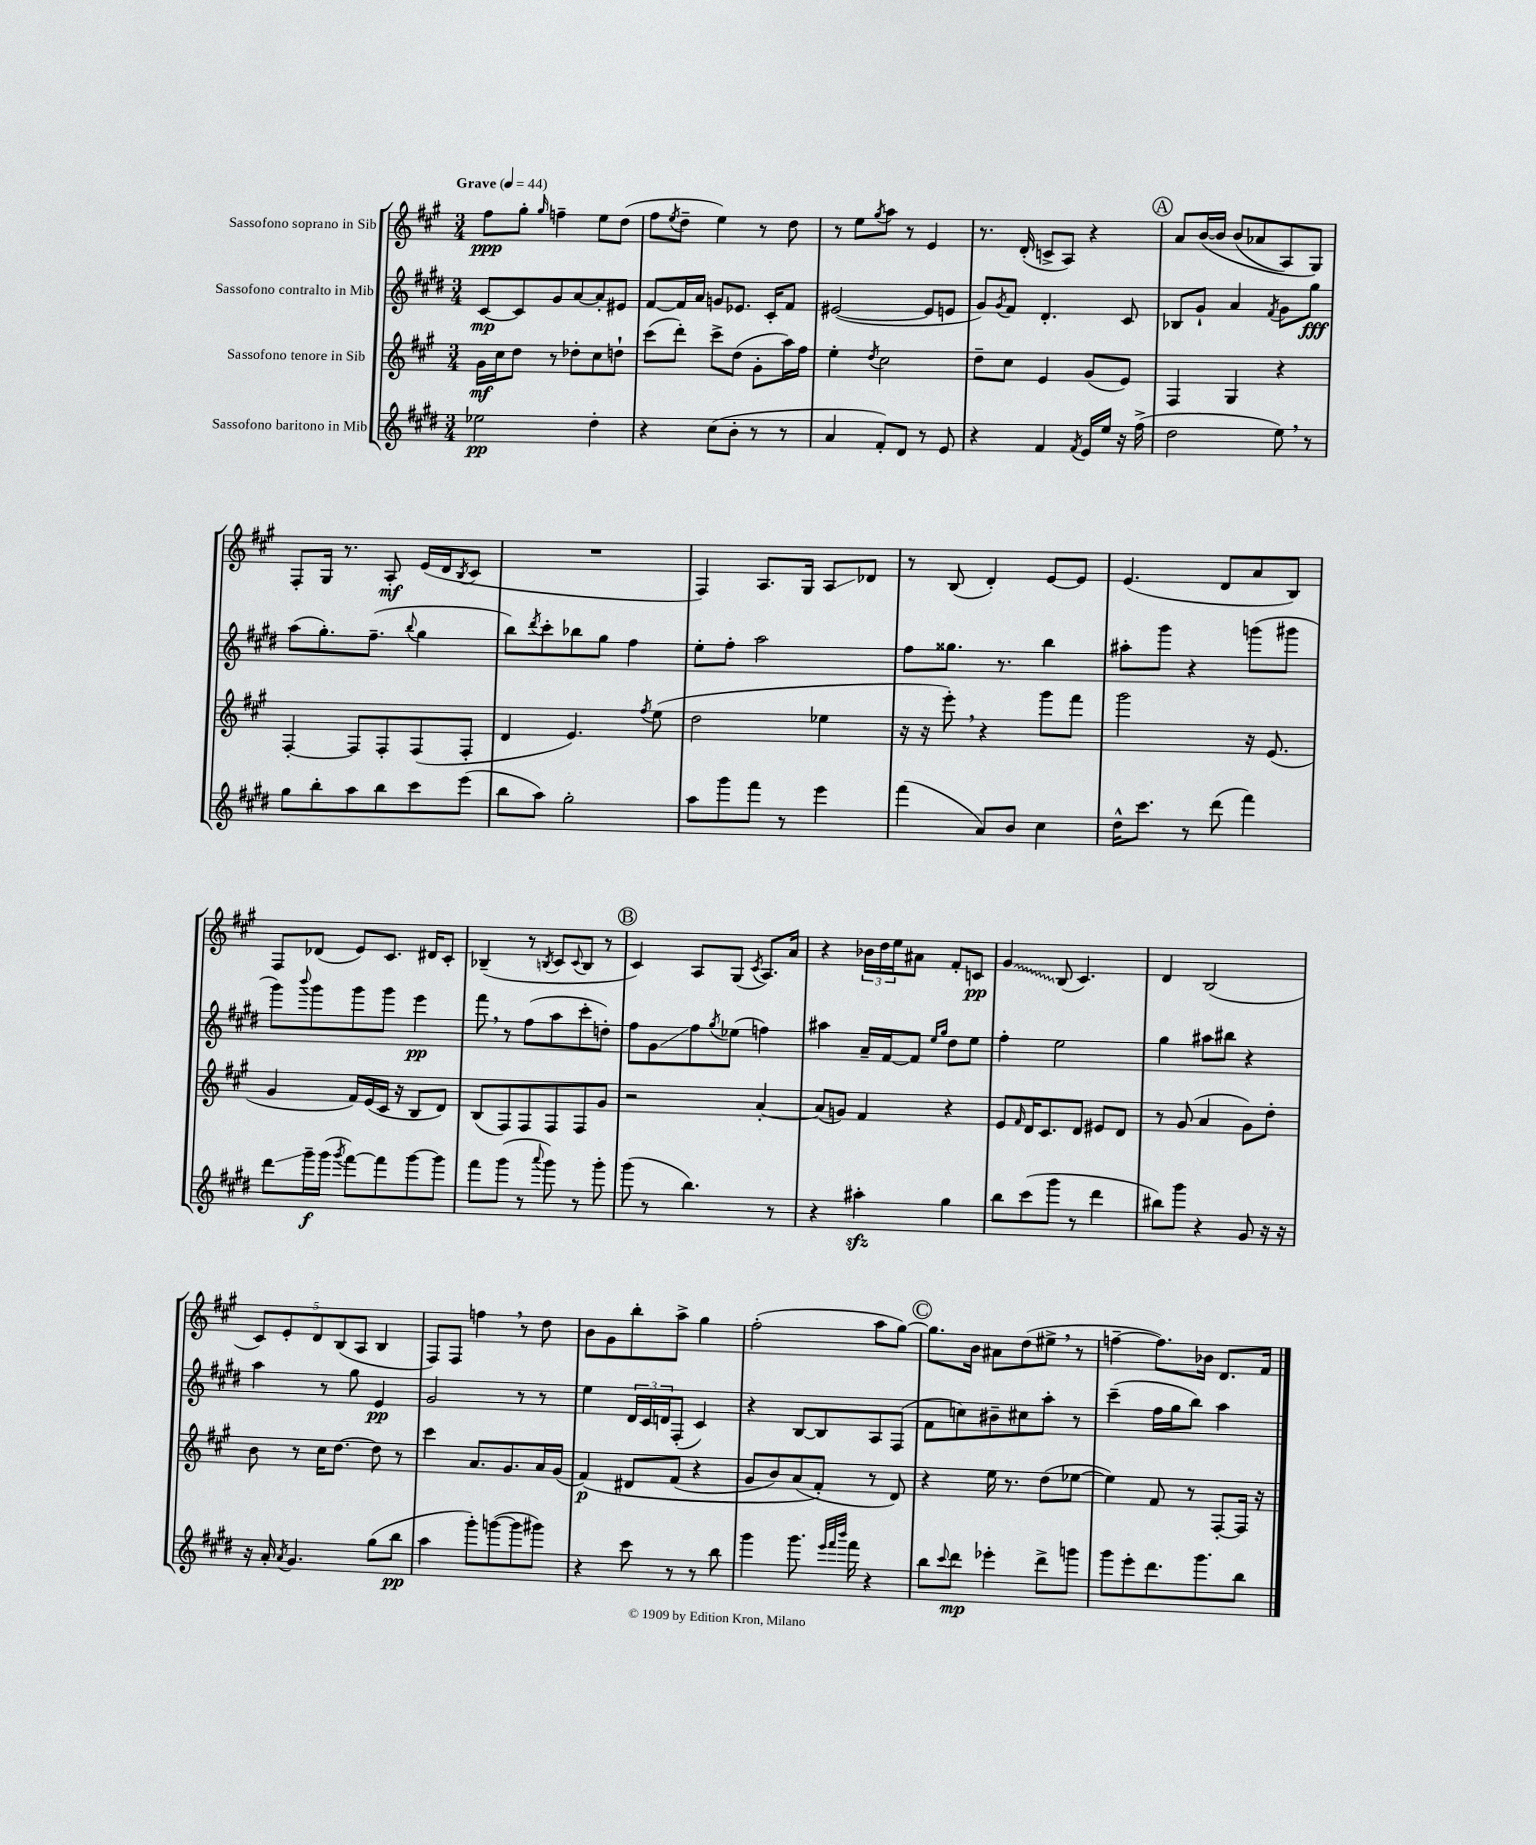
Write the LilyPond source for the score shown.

<<
\new StaffGroup <<
\new Staff = "s0" \with { instrumentName = "Sassofono soprano in Sib" } {
    \clef treble \key a \major \numericTimeSignature \time 3/4 \tempo "Grave" 4 = 44
    fis''8\ppp gis''8-. \grace { gis''16 } f''4-- e''8 d''8( |
    fis''8 \acciaccatura { e''8 } d''8-- e''4) r8 d''8 |
    r8 e''8 \acciaccatura { gis''8 } a''8 r8 e'4 |
    r8. d'16-.( c'8-> a8) r4 |
    \mark \markup { \circle "A" } a'8 b'16~\( b'16 b'8( aes'8 a8) gis8\) |
    fis8-. gis16 r8. a8-.\mf e'16( d'16 \acciaccatura { b8 } cis'8 |
    R2. |
    fis4) a8. gis16 a8\glissando des'8 |
    r8 b8( d'4-.) e'8~ e'8 |
    e'4.( d'8 a'8 b8) |
    fis8 des'8( e'8) cis'8. dis'16 cis'8-. |
    bes4--( r8 \acciaccatura { b8 } cis'8 \appoggiatura { cis'8 } b8 r8 |
    \mark \markup { \circle "B" } cis'4) a8 gis8( \acciaccatura { cis'8 } a8.) a'16 |
    r4 \tuplet 3/2 { bes'16 d''16 e''16 } ais'8 fis'8-. c'8\pp |
    \once \override Glissando.style = #'zigzag gis'4\glissando b8( cis'4.) |
    d'4 b2( |
    \tuplet 5/4 { cis'8) e'8-. d'8 b8( a8 } b4 |
    fis8) fis8 f''4 \breathe r8 d''8 |
    b'8 gis'8 b''8-. a''8-> gis''4 |
    fis''2-.( a''8 gis''8~) |
    \mark \markup { \circle "C" } gis''8. b'16 ais'8 d''8( eis''8-> \breathe r8 |
    f''4~-- f''8.) bes'16 d'8. fis'16 \bar "|." |
}
\new Staff = "s1" \with { instrumentName = "Sassofono contralto in Mib" } {
    \clef treble \key e \major \numericTimeSignature \time 3/4
    cis'8~\mp cis'8 gis'8 a'8~ a'8-. eis'8 |
    fis'8~ fis'16 a'16 g'8 ees'8. cis'16-. fis'8 |
    eis'2~( eis'8 e'8 |
    gis'8) \acciaccatura { gis'8 } fis'8 dis'4.-. cis'8 |
    \mark \markup { \circle "A" } bes8 gis'8-! a'4 \acciaccatura { fis'8 } gis'8 gis''8\fff |
    a''8( gis''8.-.) fis''8.--( \appoggiatura { b''8 } gis''4 |
    b''8) \acciaccatura { dis'''8 } cis'''8-. bes''8 gis''8 fis''4 |
    e''8-. fis''8-. a''2 |
    fis''8 gisis''8. r8. b''4 |
    ais''8-. gis'''8 r4 g'''8( gis'''8 |
    gis'''8) \appoggiatura { b'''8 } gis'''8 gis'''8 gis'''8 e'''4\pp |
    fis'''8 \breathe r8 fis''8( a''8 cis'''8-. d''8-.) |
    \mark \markup { \circle "B" } fis''8 gis'8\glissando fis''8 \acciaccatura { gis''8 } ees''8( f''4) |
    ais''4 a'16-- fis'16~ fis'8 \grace { e''16 gis''16 } dis''8 e''8 |
    fis''4-. e''2 |
    gis''4 ais''8 bis''8 r4 |
    a''4 r8 gis''8 e'4\pp |
    gis'2 r8 r8 |
    e''4 \tuplet 3/2 { dis'16 cis'16 d'16 } fis8-.( cis'4) |
    r4 b8~ b8 a8 fis8( |
    \mark \markup { \circle "C" } fis'8 c''8) bis'8-- cis''8 a''8-. r8 |
    cis'''4--( fis''16 gis''16 b''8) a''4 \bar "|." |
}
\new Staff = "s2" \with { instrumentName = "Sassofono tenore in Sib" } {
    \clef treble \key a \major \numericTimeSignature \time 3/4
    gis'16\mf cis''16 d''8 r8 des''8-. cis''8 d''8-! |
    cis'''8( d'''8-.) cis'''8-> d''8( gis'8-. a''16) fis''16 |
    e''4-. \acciaccatura { d''8 } cis''2 |
    d''8-- cis''8 e'4 gis'8( e'8) |
    \mark \markup { \circle "A" } fis4 gis4 r4 |
    fis4~-. fis8 fis8-. fis8( fis8-. |
    d'4 e'4.) \acciaccatura { fis''8 } e''8( |
    d''2 ees''4 |
    r16 r16 e'''8-.) \breathe r4 gis'''8 fis'''8 |
    gis'''2 r16 e'8.( |
    gis'4 fis'16) e'16( cis'16 r16 b8 d'8) |
    b8( fis8) fis8 fis8 fis8 gis'8 |
    \mark \markup { \circle "B" } r2 a'4~-. |
    a'8( g'8) fis'4 r4 |
    e'8 \grace { fis'16 } d'16 cis'8. d'8 eis'8 d'8 |
    r8 gis'8( a'4 gis'8) d''8-. |
    b'8 r8 cis''16 d''8.~ d''8 r8 |
    cis'''4 a'8. gis'8. a'16 gis'16( |
    fis'4\p)\( dis'8 fis'8( r4 |
    gis'8 b'8) a'8( fis'8-.\) r8 d'8) |
    \mark \markup { \circle "C" } r4 e''16 r8. d''8( ees''8~ |
    ees''4) fis'8 r8 fis8~-. fis16 r16 \bar "|." |
}
\new Staff = "s3" \with { instrumentName = "Sassofono baritono in Mib" } {
    \clef treble \key e \major \numericTimeSignature \time 3/4
    ees''2\pp dis''4-. |
    r4 cis''8( b'8-. r8 r8 |
    a'4 fis'8-.) dis'8 r8 e'8 |
    r4 fis'4 \acciaccatura { fis'8 } e'16 e''16 r16 fis''16->( |
    \mark \markup { \circle "A" } dis''2 e''8) \breathe r8 |
    gis''8 b''8-. a''8 b''8 cis'''8 e'''8( |
    b''8 a''8) gis''2-. |
    a''8 gis'''8 fis'''8 r8 e'''4 |
    fis'''4( a'8) b'8 cis''4 |
    dis''16-^ cis'''8. r8 dis'''8( fis'''4) |
    dis'''8\glissando gis'''16--\f gis'''16( \acciaccatura { gis'''8 } fis'''8~) fis'''8 gis'''8~ gis'''8 |
    fis'''8 gis'''8( r8 \appoggiatura { a'''8 } gis'''8) r8 gis'''8-. |
    \mark \markup { \circle "B" } gis'''8( r8 b''4.) r8 |
    r4 ais''4-.\sfz gis''4 |
    b''8 cis'''8( gis'''8 r8 dis'''4 |
    bis''8) gis'''8 r4 gis'8 r16 r16 |
    r16 a'16-. \acciaccatura { a'8 } gis'4. gis''8( b''8\pp |
    a''4 gis'''8-.) g'''8~( g'''8 gis'''8) |
    r4 cis'''8 r8 r8 b''8 |
    gis'''4 gis'''8. \grace { e'''32 fis'''32 b'''32 } fis'''16 r4 |
    \mark \markup { \circle "C" } b''8 \appoggiatura { cis'''8 } dis'''8\mp ees'''4-. dis'''8-> g'''8 |
    gis'''8 e'''8-. dis'''8. gis'''8. b''8 \bar "|." |
}
>>
>>
\layout { \context { \Score \remove "Bar_number_engraver" } }
